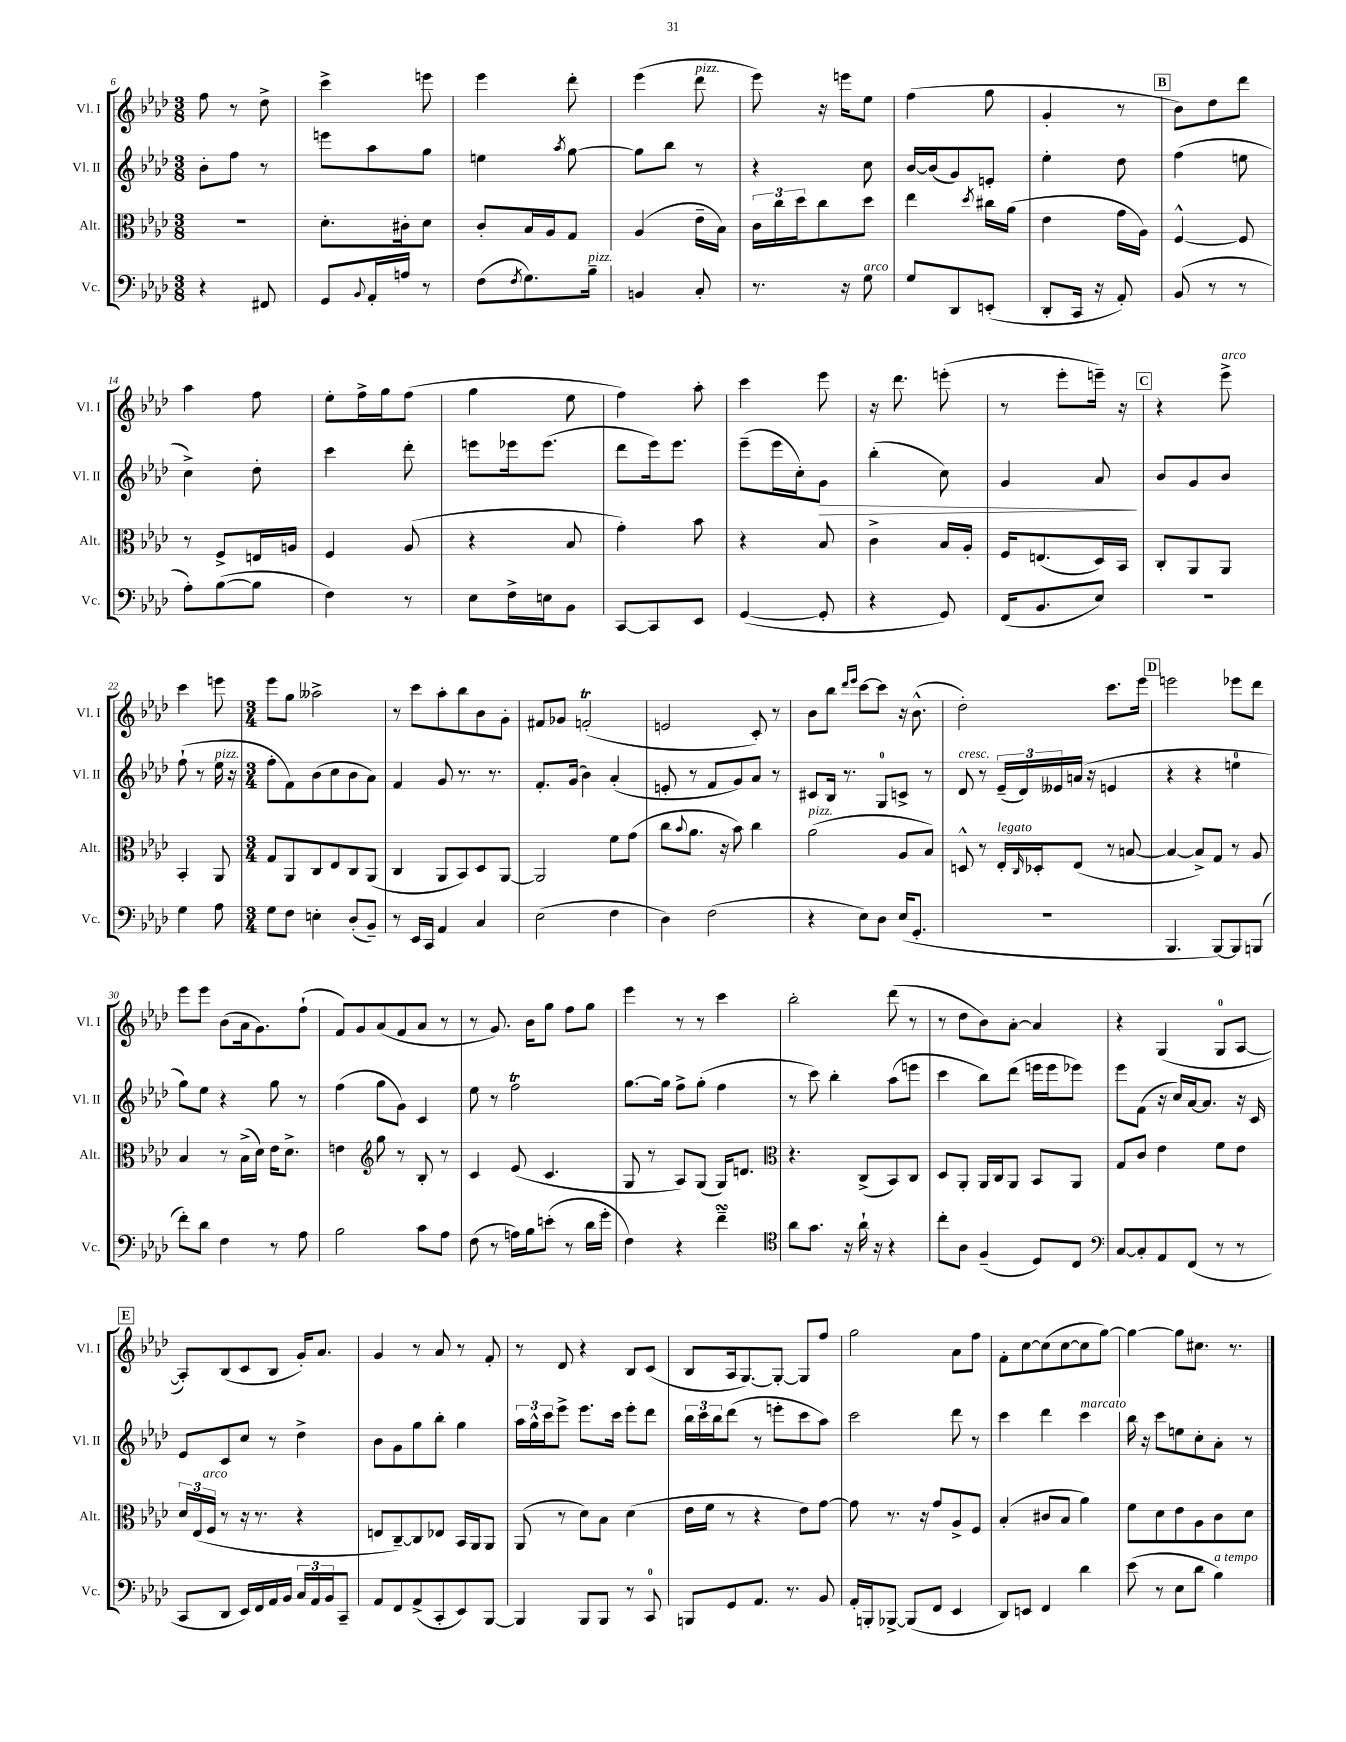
<<
\new StaffGroup <<
\new Staff = "s0" \with { instrumentName = "Vl. I" shortInstrumentName = "Vl. I" } {
    \clef treble \key aes \major \numericTimeSignature \time 3/8
    f''8 r8 des''8-> |
    c'''4-> e'''8 |
    ees'''4 des'''8-. |
    ees'''4( des'''8^\markup { \italic "pizz." } |
    ees'''8) r16 e'''16 ees''8 |
    f''4( g''8 |
    g'4-. r8 |
    \mark \markup { \box "B" } bes'8) des''8 des'''8 |
    aes''4 f''8 |
    ees''8-. f''16-> g''16 f''8( |
    g''4 ees''8 |
    f''4) aes''8-. |
    c'''4 ees'''8 |
    r16 des'''8. e'''8-.( |
    r8 ees'''8-. e'''16--) r16 |
    \mark \markup { \box "C" } r4 ees'''8->^\markup { \italic "arco" } |
    c'''4 e'''8 |
    \numericTimeSignature \time 3/4 ees'''8 g''8 aeses''2-> |
    r8 c'''8 aes''8-. bes''8 bes'8 g'8-. |
    fis'8 ges'8 f'2-.\trill( |
    e'2 c'8-.) r8 |
    bes'8 bes''8 \grace { des'''16 ees'''16 } c'''8~ c'''8 r16 bes'8.-^( |
    des''2-.) c'''8. ees'''16 |
    \mark \markup { \box "D" } e'''2 ees'''8 des'''8 |
    ees'''8 ees'''8 bes'8( aes'16 g'8.) f''8-!( |
    f'8) g'8 aes'8( f'8 aes'8 r8 |
    r8 g'8.) bes'16 g''8 f''8 g''8 |
    ees'''4 r8 r8 c'''4 |
    bes''2-. des'''8( r8 |
    r8 des''8 bes'8) aes'8~-. aes'4 |
    r4 g4( g8-0 aes8~ |
    \mark \markup { \box "E" } aes8-.) bes8( c'8 bes8 g'16-.) aes'8. |
    g'4 r8 aes'8 r8 f'8-. |
    r8 des'8 r4 bes8 c'8( |
    bes8 aes16 g8.~) g8~-. g8 f''8 |
    g''2 aes'8 f''8 |
    f'8-. c''8~ c''8( c''8~ c''8 g''8~) |
    g''4~ g''8 cis''8. r8. \bar "|." |
}
\new Staff = "s1" \with { instrumentName = "Vl. II" shortInstrumentName = "Vl. II" } {
    \clef treble \key aes \major \numericTimeSignature \time 3/8
    bes'8-. f''8 r8 |
    e'''8 aes''8 g''8 |
    e''4 \acciaccatura { aes''8 } g''8~ |
    g''8 bes''8 r8 |
    r4 c''8 |
    bes'16~ bes'16( g'8) e'8-. |
    ees''4-. des''8 |
    \mark \markup { \box "B" } f''4( e''8 |
    c''4->) des''8-. |
    c'''4 des'''8-. |
    e'''8 ees'''16 ees'''8.( |
    des'''8 ees'''16) ees'''8. |
    ees'''8--( ees'''16 c''16-.) g'8\> |
    bes''4-.( c''8) |
    g'4 aes'8\! |
    \mark \markup { \box "C" } bes'8 g'8 bes'8 |
    f''8-!( r8 ees''16^\markup { \italic "pizz." } r16 |
    \numericTimeSignature \time 3/4 f''8-. f'8) bes'8( c''8 bes'8 aes'8) |
    f'4 g'8 r8. r8. |
    f'8.-. g'16( bes'4) aes'4-.( |
    e'8-. r8 f'8 g'8) aes'8 r8 |
    cis'8 bes16 r8. g8-0 c'8-> r8 |
    des'8^\markup { \italic "cresc." } r8 \tuplet 3/2 { ees'16--( des'16) eeses'16 } a'16( r16 e'4 |
    \mark \markup { \box "D" } r4 r4 e''4-0 |
    g''8) ees''8 r4 g''8 r8 |
    f''4( g''8 g'8) c'4 |
    ees''8 r8 f''2\trill |
    g''8.~ g''16 f''8-> g''8-.( f''4 |
    r8 c'''8) bes''4-. aes''8( e'''8 |
    c'''4 bes''8) des'''8( e'''16 e'''16 ees'''8) |
    ees'''8 f'8( r16 c''16) aes'16~ aes'8. r16 c'16 |
    \mark \markup { \box "E" } ees'8 c'8 c''8 r8 des''4-> |
    bes'8 g'8 g''8 bes''8-. g''4 |
    \tuplet 3/2 { aes''16 g''16-^ c'''16 } ees'''8-> ees'''8. c'''16 ees'''8-. des'''8 |
    \tuplet 3/2 { bes''16 c'''16 bes''16 } des'''8( r8 e'''8-. c'''8 aes''8) |
    c'''2 des'''8 r8 |
    c'''4 des'''4 c'''4^\markup { \italic "marcato" } |
    bes''16 r16 c'''8 e''8 c''8-. aes'8-. r8 \bar "|." |
}
\new Staff = "s2" \with { instrumentName = "Alt." shortInstrumentName = "Alt." } {
    \clef alto \key aes \major \numericTimeSignature \time 3/8
    R4. |
    des'8.-. cis'16-. des'8 |
    c'8-. bes16 aes16 g8 |
    aes4( ees'16-- bes16) |
    \tuplet 3/2 { c'16 c''16 des''16 } c''8 des''8 |
    ees''4 \acciaccatura { des''8 } cis''16 aes'16( |
    ees'4 g'16 aes16) |
    \mark \markup { \box "B" } f4~-^ f8 |
    r8 f8-> e16 a16 |
    f4 aes8( |
    r4 bes8 |
    g'4-.) bes'8 |
    r4 bes8 |
    c'4-> bes16 aes16-. |
    f16 e8.( des16) bes,16 |
    \mark \markup { \box "C" } c8-. aes,8 aes,8 |
    bes,4-. aes,8 |
    \numericTimeSignature \time 3/4 g8 aes,8 c8 ees8 c8 aes,8( |
    c4 aes,8 bes,8) des8 aes,8~ |
    aes,2 f'8 g'8( |
    c''8 \appoggiatura { bes'8 } aes'8. r16 bes'8) c''4 |
    aes'2^\markup { \italic "pizz." }( aes8 bes8) |
    d8-^ r8 ees16-.^\markup { \italic "legato" } \grace { c16 } des16-. ees8( r8 b8~ |
    \mark \markup { \box "D" } b4~ b8->) g8 r8 aes8 |
    bes4 r8 bes16->( des'16) ees'16 des'8.-> |
    e'4 \clef treble g''8 r8 bes8-. r8 |
    c'4 ees'8( c'4. |
    g8 r8 aes8) g8( g16) d'8. |
    \clef alto r4. c8->( bes,8) c8 |
    des8 aes,8-. aes,16 c16 aes,8 bes,8 aes,8 |
    g8 c'8 ees'4 f'8 ees'8 |
    \mark \markup { \box "E" } \tuplet 3/2 { des'16 ees16( f16^\markup { \italic "arco" } } r8 r16 r8. r4 |
    e8 c8~--) c8 ees8 bes,16 aes,16 aes,8 |
    aes,8( r8 des'8) bes8 des'4( |
    ees'16 f'16 r8 r4 ees'8) g'8~ |
    g'8 r8. r16 g'8 aes8-> f8 |
    bes4-.( cis'8 bes8 aes'4) |
    f'8 des'8 ees'8 aes8 c'8 des'8 \bar "|." |
}
\new Staff = "s3" \with { instrumentName = "Vc." shortInstrumentName = "Vc." } {
    \clef bass \key aes \major \numericTimeSignature \time 3/8
    r4 fis,8 |
    g,8 \appoggiatura { bes,8 } aes,16-. a16 r8 |
    f8( \acciaccatura { f8 } g8.) bes16--^\markup { \italic "pizz." } |
    b,4 c8-. |
    r8. r16 g8^\markup { \italic "arco" } |
    g8 des,8 e,8-.( |
    des,8-. c,16 r16 aes,8-.) |
    \mark \markup { \box "B" } bes,8( r8 r8 |
    aes8-.) bes8~( bes8 |
    f4) r8 |
    ees8 f16-> e16 bes,8 |
    c,8~ c,8 ees,8 |
    g,4~( g,8-. |
    r4 g,8) |
    f,16( bes,8. ees8) |
    \mark \markup { \box "C" } R4. |
    g4 aes8 |
    \numericTimeSignature \time 3/4 g8 f8 e4-. des8-.( bes,8--) |
    r8 ees,16 c,16 aes,4 c4 |
    ees2( f4 |
    des4) f2( |
    r4 ees8) des8 ees16( g,8.-. |
    R2. |
    \mark \markup { \box "D" } bes,,4. bes,,8~) bes,,8 b,,8( |
    f'8-.) des'8 f4 r8 aes8 |
    bes2 c'8 aes8 |
    f8( r8 a16) bes16 e'8-.( r8 des'16 g'16-. |
    f4) r4 f'4--\turn |
    \clef tenor aes'8 g'8. r16 aes'16-! r16 r4 |
    c''8-. aes8 f4--( des8) c8 |
    \clef bass c8~ c8-. aes,8 f,8( r8 r8 |
    \mark \markup { \box "E" } c,8 des,8 ees,16) f,16 aes,16 bes,16 \tuplet 3/2 { c16 aes,16 bes,16 } c,8-- |
    aes,8 f,8 aes,8->( c,8-. ees,8) bes,,8~ |
    bes,,4 bes,,8 bes,,8 r8 c,8-0 |
    b,,8 g,8 aes,8. r8. bes,8 |
    aes,16-. b,,16-. bes,,8~-> bes,,8( f,8 ees,4 |
    des,8) e,8 f,4 des'4 |
    ees'8( r8 ees8 des'8 bes4^\markup { \italic "a tempo" }) \bar "|." |
}
>>
>>
\layout { \context { \Score currentBarNumber = #6 } }
